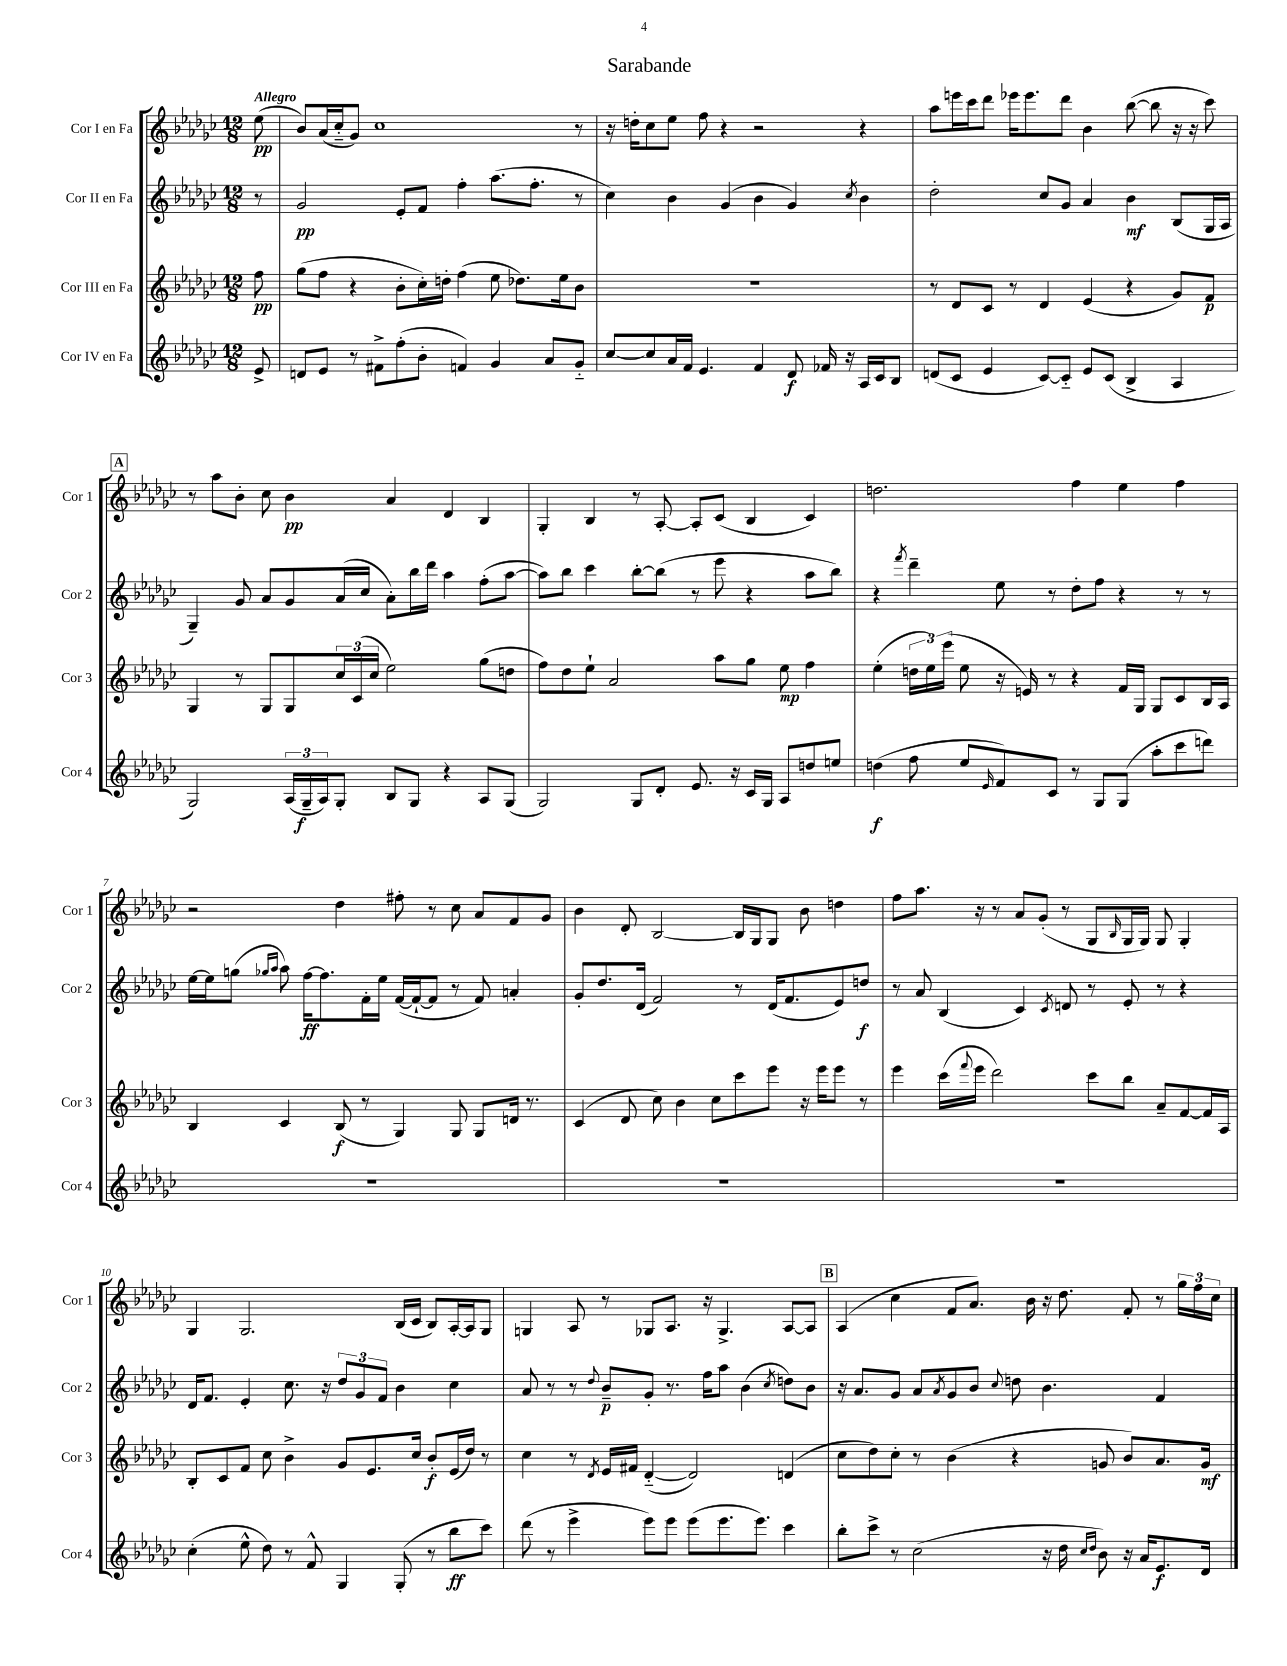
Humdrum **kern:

**kern	**kern	**kern	**kern
*staff4	*staff3	*staff2	*staff1
*clefG2	*clefG2	*clefG2	*clefG2
*k[b-e-a-d-g-c-]	*k[b-e-a-d-g-c-]	*k[b-e-a-d-g-c-]	*k[b-e-a-d-g-c-]
*M12/8	*M12/8	*M12/8	*M12/8
8e-^	8ff	8r	(8ee-
=	=	=	=
8d	(8gg-	2g-	8b-)
8e-	8ff	.	(16a-
.	.	.	16cc-'~
8r	4r	.	8g-)
8f#^	.	.	1cc-
(8ff'	8b-'	8e-'	.
8b-'	16cc-')	8f	.
.	16dd'	.	.
4f)	(4ff	4ff'	.
4g-	8ee-	(8.aa-	.
.	8.dd-)	.	.
.	.	8.ff'	.
8a-	.	.	.
.	16ee-	.	.
8g-'~	8b-	8r	8r
=	=	=	=
[8cc-	1.r	4cc-)	16r
.	.	.	16dd'
8cc-]	.	.	8cc-
16a-	.	4b-	8ee-
16f	.	.	.
4.e-	.	.	8ff
.	.	(4g-	4r
4f	.	4b-	2r
8d-	.	4g-)	.
16f-	.	.	.
16r	.	.	.
.	.	8qcc-	.
16A-	.	4b-	4r
16c-	.	.	.
8B-	.	.	.
=	=	=	=
(8d	8r	2dd-'	8aa-
8c-	8d-	.	16eee
.	.	.	16ccc-
4e-	8c-	.	8ddd-
.	8r	.	16eee-
.	.	.	8.eee-
[8c-)	4d-	8cc-	.
8c-'~]	.	8g-	8ddd-
8e-	(4e-	4a-	4b-
(8c-	.	.	.
4B-^	4r	4b-	([8bb-
.	.	.	8bb-]
4A-	8g-)	(8B-	16r
.	.	.	16r
.	8f	16G-	8ccc-)
.	.	16A-	.
=	=	=	=
2G-)	4G-	4G-~)	8r
.	.	.	8aa-
.	8r	8g-	8b-'
.	8G-	8a-	8cc-
(24A-	8G-	8g-	4b-
24G-~	.	.	.
24A-)	.	.	.
8G-'	24cc-	(16a-	.
.	(24c-	.	.
.	.	16cc-	.
.	24cc-	.	.
8B-	2ee-)	8a-')	4a-
8G-	.	16bb-	.
.	.	16ddd-	.
4r	.	4aa-	4d-
8A-	(8gg-	(8ff'	4B-
(8G-	8dd	[8aa-	.
=	=	=	=
2G-)	8ff)	8aa-])	4G-'
.	8dd-	8bb-	.
.	8ee-`	4ccc-	4B-
.	2a-	.	.
8G-	.	[8bb-'	8r
8d-'	.	(8bb-]	[8A-'
8.e-	.	8r	8A-']
.	8aa-	8eee-	(8c-
16r	.	.	.
16c-	8gg-	4r	4B-
16G-	.	.	.
8A-	8ee-	.	.
8dd	4ff	8aa-	4c-)
8ee	.	8bb-)	.
=	=	=	=
(4dd	(4ee-'	4r	2.dd
.	.	8qfff	.
8ff	24dd	4ddd-~	.
.	24ee-)	.	.
.	(24eee-	.	.
8ee-	8ee-	.	.
16qqe-	.	.	.
8f)	16r	8ee-	.
.	16e)	.	.
8c-	8r	8r	.
8r	4r	8dd-'	4ff
8G-	.	8ff	.
(8G-	16f	4r	4ee-
.	16G-	.	.
8aa-'	8G-	.	.
8ccc-	8c-	8r	4ff
8ddd)	16B-	8r	.
.	16A-	.	.
=	=	=	=
1.r	4B-	[16ee-	2r
.	.	16ee-]	.
.	.	(8gg	.
.	.	16qqgg-	.
.	.	16qqaa-	.
.	4c-	8aa-)	.
.	.	[16ff	.
.	.	8.ff]	.
.	(8B-	.	4dd-
.	8r	16f'	.
.	.	16ee-	.
.	4G-)	([16f	8ff#'
.	.	16f`_	.
.	.	8f]	8r
.	8G-	8r	8cc-
.	8G-	8f)	8a-
.	16d	4a'	8f
.	8.r	.	.
.	.	.	8g-
=	=	=	=
1.r	(4c-	8g-'	4b-
.	.	8.dd-	.
.	8d-	.	8d-'
.	.	(16d-	.
.	8cc-)	2f)	[2B-
.	4b-	.	.
.	8cc-	.	.
.	8ccc-	8r	16B-]
.	.	.	16G-
.	8eee-	(16d-	8G-
.	.	8.f	.
.	16r	.	8b-
.	16eee-	.	.
.	8eee-	8e-)	4dd
.	8r	8dd	.
=	=	=	=
1.r	4eee-	8r	8ff
.	.	8a-	8.aa-
.	(16ccc-	(4B-	.
.	8qqfff	.	.
.	16eee-	.	16r
.	2ddd-)	.	8r
.	.	4c-)	8a-
.	.	.	(8g-'
.	.	8qc-	.
.	.	8d	8r
.	8ccc-	8r	8G-
.	.	.	16qqB-
.	8bb-	8e-'	16G-
.	.	.	16G-)
.	8a-~	8r	8G-
.	[8f	4r	4G-'
.	16f]	.	.
.	16A-	.	.
=	=	=	=
(4cc-'	8B-'	16d-	4G-
.	.	8.f	.
.	8c-	.	.
8ee-^^	8f	4e-'	2.G-
8dd-)	8cc-	.	.
8r	4b-^	8.cc-	.
8f^^	.	.	.
.	.	16r	.
4G-	8g-	12dd-	.
.	.	12g-	.
.	8.e-	.	.
.	.	12f	.
(8G-'	.	4b-	(16B-
.	16cc-	.	16c-
8r	8b-'	.	8B-)
8bb-	(16e-	4cc-	[16A-'
.	16dd-)	.	16A-]
8ccc-)	8r	.	8G-
=	=	=	=
(8ddd-	4cc-	8a-	4G
8r	.	8r	.
4eee-^	8r	8r	8A-
.	8qd-	8qqdd-	.
.	16e-	8b-~	8r
.	16f#	.	.
8eee-)	([4d-'~	8g-'	8G-
8eee-	.	8.r	8.A-
(8eee-	2d-])	.	.
.	.	16ff	16r
8.eee-	.	8aa-	4.G-^
.	.	(4b-	.
8.eee-)	.	.	.
.	.	8qcc-	.
4ccc-	(4d	8dd)	[8A-
.	.	8b-	8A-]
=	=	=	=
8bb-'	8cc-	16r	(4A-
.	.	8.a-	.
8ccc-^	8dd-)	.	.
8r	8cc-'	8g-	4cc-
(2cc-	8r	8a-	.
.	.	8qa-	.
.	(4b-	8g-	8f
.	.	8b-	8.a-)
.	.	8qqcc-	.
.	4r	8dd	.
.	.	.	16b-
16r	.	4.b-	16r
16dd-	.	.	8.dd-
16qqcc-	.	.	.
16qqdd-	.	.	.
8b-)	8g	.	.
16r	8b-)	.	8f'
16a-	.	.	.
8.e-	8.a-	4f	8r
.	.	.	24gg-
.	.	.	24ff
16d-	16g	.	.
.	.	.	24cc-
==	==	==	==
*-	*-	*-	*-
